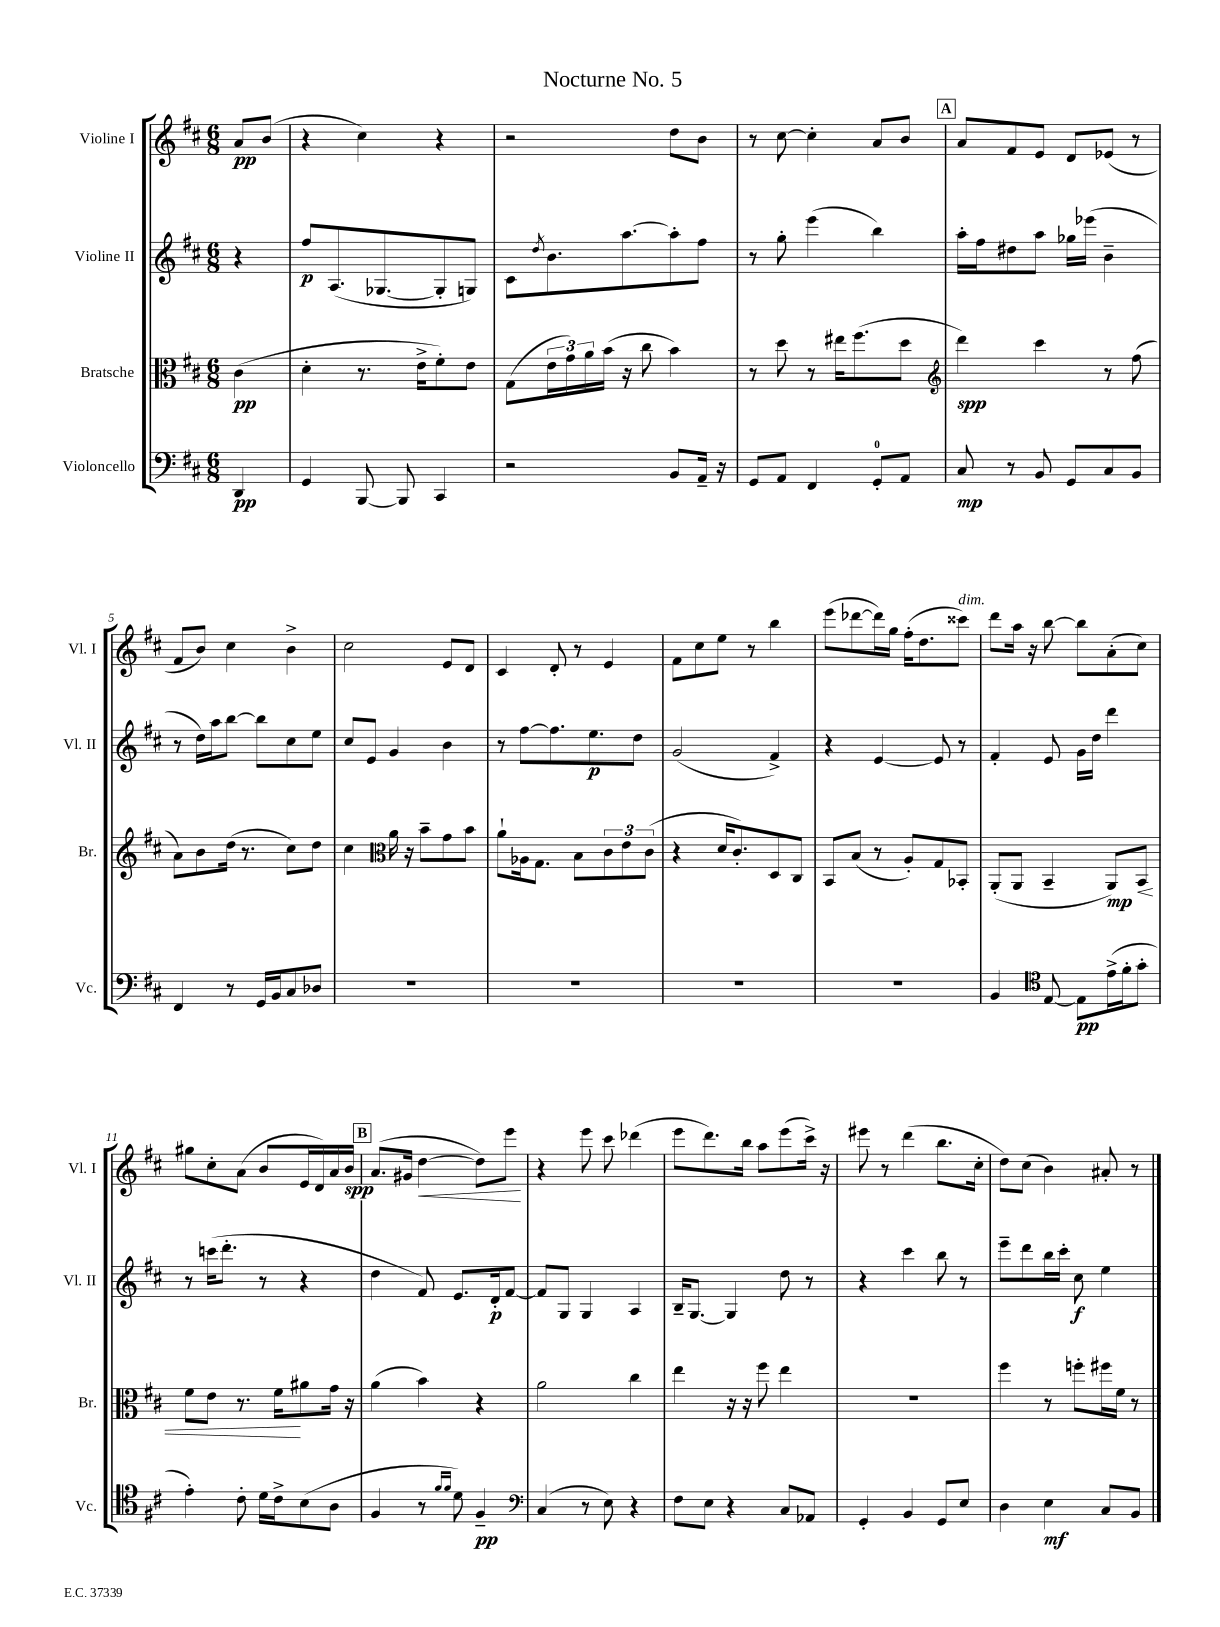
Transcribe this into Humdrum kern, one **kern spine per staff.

**kern	**dynam	**kern	**dynam	**kern	**dynam	**kern	**dynam
*part4	*part4	*part3	*part3	*part2	*part2	*part1	*part1
*staff4	*staff4	*staff3	*staff3	*staff2	*staff2	*staff1	*staff1
*I"Violoncello	*	*I"Bratsche	*	*I"Violine II	*	*I"Violine I	*
*I'Vc.	*	*I'Br.	*	*I'Vl. II	*	*I'Vl. I	*
*clefF4	*	*clefC3	*	*clefG2	*	*clefG2	*
*k[f#c#]	*	*k[f#c#]	*	*k[f#c#]	*	*k[f#c#]	*
*M6/8	*	*M6/8	*	*M6/8	*	*M6/8	*
=	=	=	=	=	=	=	=
4DD/	pp	(4c#\	pp	4r	.	8a/L	pp
.	.	.	.	.	.	(8b/J	.
=1	=1	=1	=1	=1	=1	=1	=1
4GG/	.	4d'\	.	8ff#/L	p	4r	.
.	.	.	.	(8.A/	.	.	.
[8BBB/	.	8.r	.	.	.	4cc#\)	.
.	.	.	.	[8.G-X/	.	.	.
8BBB/]	.	.	.	.	.	.	.
.	.	16e^\KL	.	.	.	.	.
4CC#/	.	8f#'\)	.	8G-'/]	.	4r	.
.	.	8e\J	.	8Gn/J)	.	.	.
=2	=2	=2	=2	=2	=2	=2	=2
2r	.	(8G\L	.	8c#\L	.	2r	.
.	.	.	.	8qdd/	.	.	.
.	.	24e\L	.	8.b\	.	.	.
.	.	24g\)	.	.	.	.	.
.	.	24a\	.	.	.	.	.
.	.	(16b\JJ	.	.	.	.	.
.	.	16r	.	[8.aa\	.	.	.
.	.	8cc#\	.	.	.	.	.
8BB/L	.	4b\)	.	8aa'\]	.	8dd\L	.
16AA~/Jk	.	.	.	8ff#\J	.	8b\J	.
16r	.	.	.	.	.	.	.
=3	=3	=3	=3	=3	=3	=3	=3
8GG/L	.	8r	.	8r	.	8r	.
8AA/J	.	8dd\	.	8gg'\	.	[8cc#\	.
4FF#/	.	8r	.	(4eee\	.	4cc#'\]	.
.	.	16ee#X\KL	.	.	.	.	.
.	.	(8.ff#\	.	.	.	.	.
8GG'/L	.	.	.	4bb\)	.	8a/L	.
8AA/J	.	8dd\J	.	.	.	8b/J	.
!!LO:REH:place=s1:t=A
=4	=4	=4	=4	=4	=4	=4	=4
*	*	*clefG2	*	*	*	*	*
8C#/	mp	4ddd\)	spp	16aa'\LL	.	8a/L	.
.	.	.	.	16ff#\J	.	.	.
8r	.	.	.	8dd#X\	.	8f#/	.
8BB/	.	4ccc#\	.	8aa\J	.	8e/J	.
8GG/L	.	.	.	16gg-X\LL	.	8d/L	.
.	.	.	.	(16eee-X\JJ	.	.	.
8C#/	.	8r	.	4b~\	.	(8e-X/J	.
8BB/J	.	(8ff#\	.	.	.	8r	.
!!LO:LB:g=z
=5	=5	=5	=5	=5	=5	=5	=5
4FF#/	.	8a\L)	.	8r	.	8f#/L	.
.	.	8b\	.	16dd\LL)	.	8b/J)	.
.	.	.	.	16aa\J	.	.	.
8r	.	(16dd\Jk	.	[8bb\J	.	4cc#\	.
.	.	8.r	.	.	.	.	.
16GG/LL	.	.	.	8bb\L]	.	.	.
16BB/J	.	.	.	.	.	.	.
8C#/	.	8cc#\L)	.	8cc#\	.	4b^\	.
8D-X/J	.	8dd\J	.	8ee\J	.	.	.
=6	=6	=6	=6	=6	=6	=6	=6
2.r	.	4cc#\	.	8cc#/L	.	2cc#\	.
.	.	.	.	8e/J	.	.	.
*	*	*clefC3	*	*	*	*	*
.	.	16a\	.	4g/	.	.	.
.	.	16r	.	.	.	.	.
.	.	8b~\L	.	.	.	.	.
.	.	8g\	.	4b\	.	8e/L	.
.	.	8b\J	.	.	.	8d/J	.
=7	=7	=7	=7	=7	=7	=7	=7
2.r	.	8a`\L	.	8r	.	4c#/	.
.	.	16A-X\k	.	[8ff#\L	.	.	.
.	.	8.G\J	.	.	.	.	.
.	.	.	.	8.ff#\]	.	8d'/	.
.	.	8B\L	.	.	.	8r	.
.	.	.	.	8.ee\	p	.	.
.	.	12c#\	.	.	.	4e/	.
.	.	12e\	.	.	.	.	.
.	.	.	.	8dd\J	.	.	.
.	.	(12c#\J	.	.	.	.	.
=8	=8	=8	=8	=8	=8	=8	=8
2.r	.	4r	.	(2g/	.	8f#\L	.
.	.	.	.	.	.	8cc#\	.
.	.	16d/KL	.	.	.	8ee\J	.
.	.	8.c#'/)	.	.	.	.	.
.	.	.	.	.	.	8r	.
.	.	8D/	.	4f#^/)	.	4bb\	.
.	.	8C#/J	.	.	.	.	.
=9	=9	=9	=9	=9	=9	=9	=9
2.r	.	8BB/L	.	4r	.	(8eee\L	.
.	.	(8B/J	.	.	.	[8ddd-X\	.
.	.	8r	.	[4e/	.	16ddd-\L])	.
.	.	.	.	.	.	16gg\JJ	.
.	.	8A'/L)	.	.	.	(16ff#'\KL	.
.	.	.	.	.	.	8.dd\	.
.	.	8G/	.	8e/]	.	.	.
!	!	!	!	!	!	!LO:TX:a:i:t=dim.	!
.	.	8BB-X'/J	.	8r	.	8ccc##X\J)	.
=10	=10	=10	=10	=10	=10	=10	=10
4BB/	.	(8AA'/L	.	4f#'/	.	8ddd\L	.
.	.	8AA/J	.	.	.	16aa\Jk	.
.	.	.	.	.	.	16r	.
*clefC4	*	*	*	*	*	*	*
[8E/	.	4BB~/	.	8e/	.	[8bb\	.
8E\L]	pp	.	.	16g\LL	.	8bb\L]	.
.	.	.	.	16dd\JJ	.	.	.
(16e^\L	.	8AA/L)	mp	4ddd\	.	(8a'\	.
16f#'\J	.	.	.	.	.	.	.
!	!	!	!LO:HP:b	!	!	!	!
8g'\J	.	8BB/J	<	.	.	8cc#\J)	.
!!LO:LB:g=z
=11	=11	=11	=11	=11	=11	=11	=11
4e'\)	.	8f#\L	.	8r	.	8gg#X\L	.
.	.	8e\J	.	(16cccn\KL	.	8cc#'\	.
.	.	.	.	8.ddd'\J	.	.	.
8c#'\	.	8.r	.	.	.	(8a\J	.
16d\LL	.	.	.	8r	.	8b/L	.
16c#^\J	.	16f#\KL	.	.	.	.	.
(8B\	.	8a#X\	[	4r	.	16e/L	.
.	.	.	.	.	.	16d/)	.
8A\J	.	16g\Jk	.	.	.	16a/	.
.	.	16r	.	.	.	16b/JJ	spp
!!LO:REH:place=s1:t=B
=12	=12	=12	=12	=12	=12	=12	=12
4F#/	.	(4a\	.	4dd\	.	(8.a/L	.
.	.	.	.	.	.	16g#X/Jk	.
!	!	!	!	!	!	!	!LO:HP:b
8r	.	4b\)	.	8f#/)	.	[4dd\	<
16qqf#/LL	.	.	.	.	.	.	.
16qqf#/JJ	.	.	.	.	.	.	.
8d\)	.	.	.	8.e/L	.	.	.
4F#~/	pp	4r	.	.	.	8dd\L])	.
.	.	.	.	16d'/k	p	.	.
.	.	.	.	[8f#/J	.	8eee\J	.
.	.	.	.	.	.	.	[
=13	=13	=13	=13	=13	=13	=13	=13
*clefF4	*	*	*	*	*	*	*
(4C#/	.	2a\	.	8f#/L]	.	4r	.
.	.	.	.	8G/J	.	.	.
8r	.	.	.	4G/	.	8eee\	.
8E\)	.	.	.	.	.	8ccc#\	.
4r	.	4cc#\	.	4A/	.	(4ddd-X\	.
=14	=14	=14	=14	=14	=14	=14	=14
8F#\L	.	4ee\	.	16B~/KL	.	8eee\L	.
.	.	.	.	[8.G/J	.	.	.
8E\J	.	.	.	.	.	8.ddd\)	.
4r	.	16r	.	4G/]	.	.	.
.	.	16r	.	.	.	16bb\Jk	.
.	.	8ff#\	.	.	.	8aa\L	.
8C#/L	.	4ee\	.	8dd\	.	(8eee\	.
8AA-X/J	.	.	.	8r	.	16ccc#^\Jk)	.
.	.	.	.	.	.	16r	.
=15	=15	=15	=15	=15	=15	=15	=15
4GG'/	.	2.r	.	4r	.	8eee#X\	.
.	.	.	.	.	.	8r	.
4BB/	.	.	.	4ccc#\	.	(4ddd\	.
8GG/L	.	.	.	8bb\	.	8.bb\L	.
8E/J	.	.	.	8r	.	.	.
.	.	.	.	.	.	16cc#'\Jk	.
=16	=16	=16	=16	=16	=16	=16	=16
4D\	.	4ff#\	.	8eee~\L	.	8dd\L)	.
.	.	.	.	8ddd\	.	(8cc#\J	.
4E\	mf	8r	.	16bb\L	.	4b\)	.
.	.	.	.	16ccc#'\JJ	.	.	.
.	.	8ffn'\L	.	8cc#\	f	.	.
8C#/L	.	16ff#X\L	.	4ee\	.	8a#X'/	.
.	.	16f#\JJ	.	.	.	.	.
8BB/J	.	8r	.	.	.	8r	.
==	==	==	==	==	==	==	==
*-	*-	*-	*-	*-	*-	*-	*-
